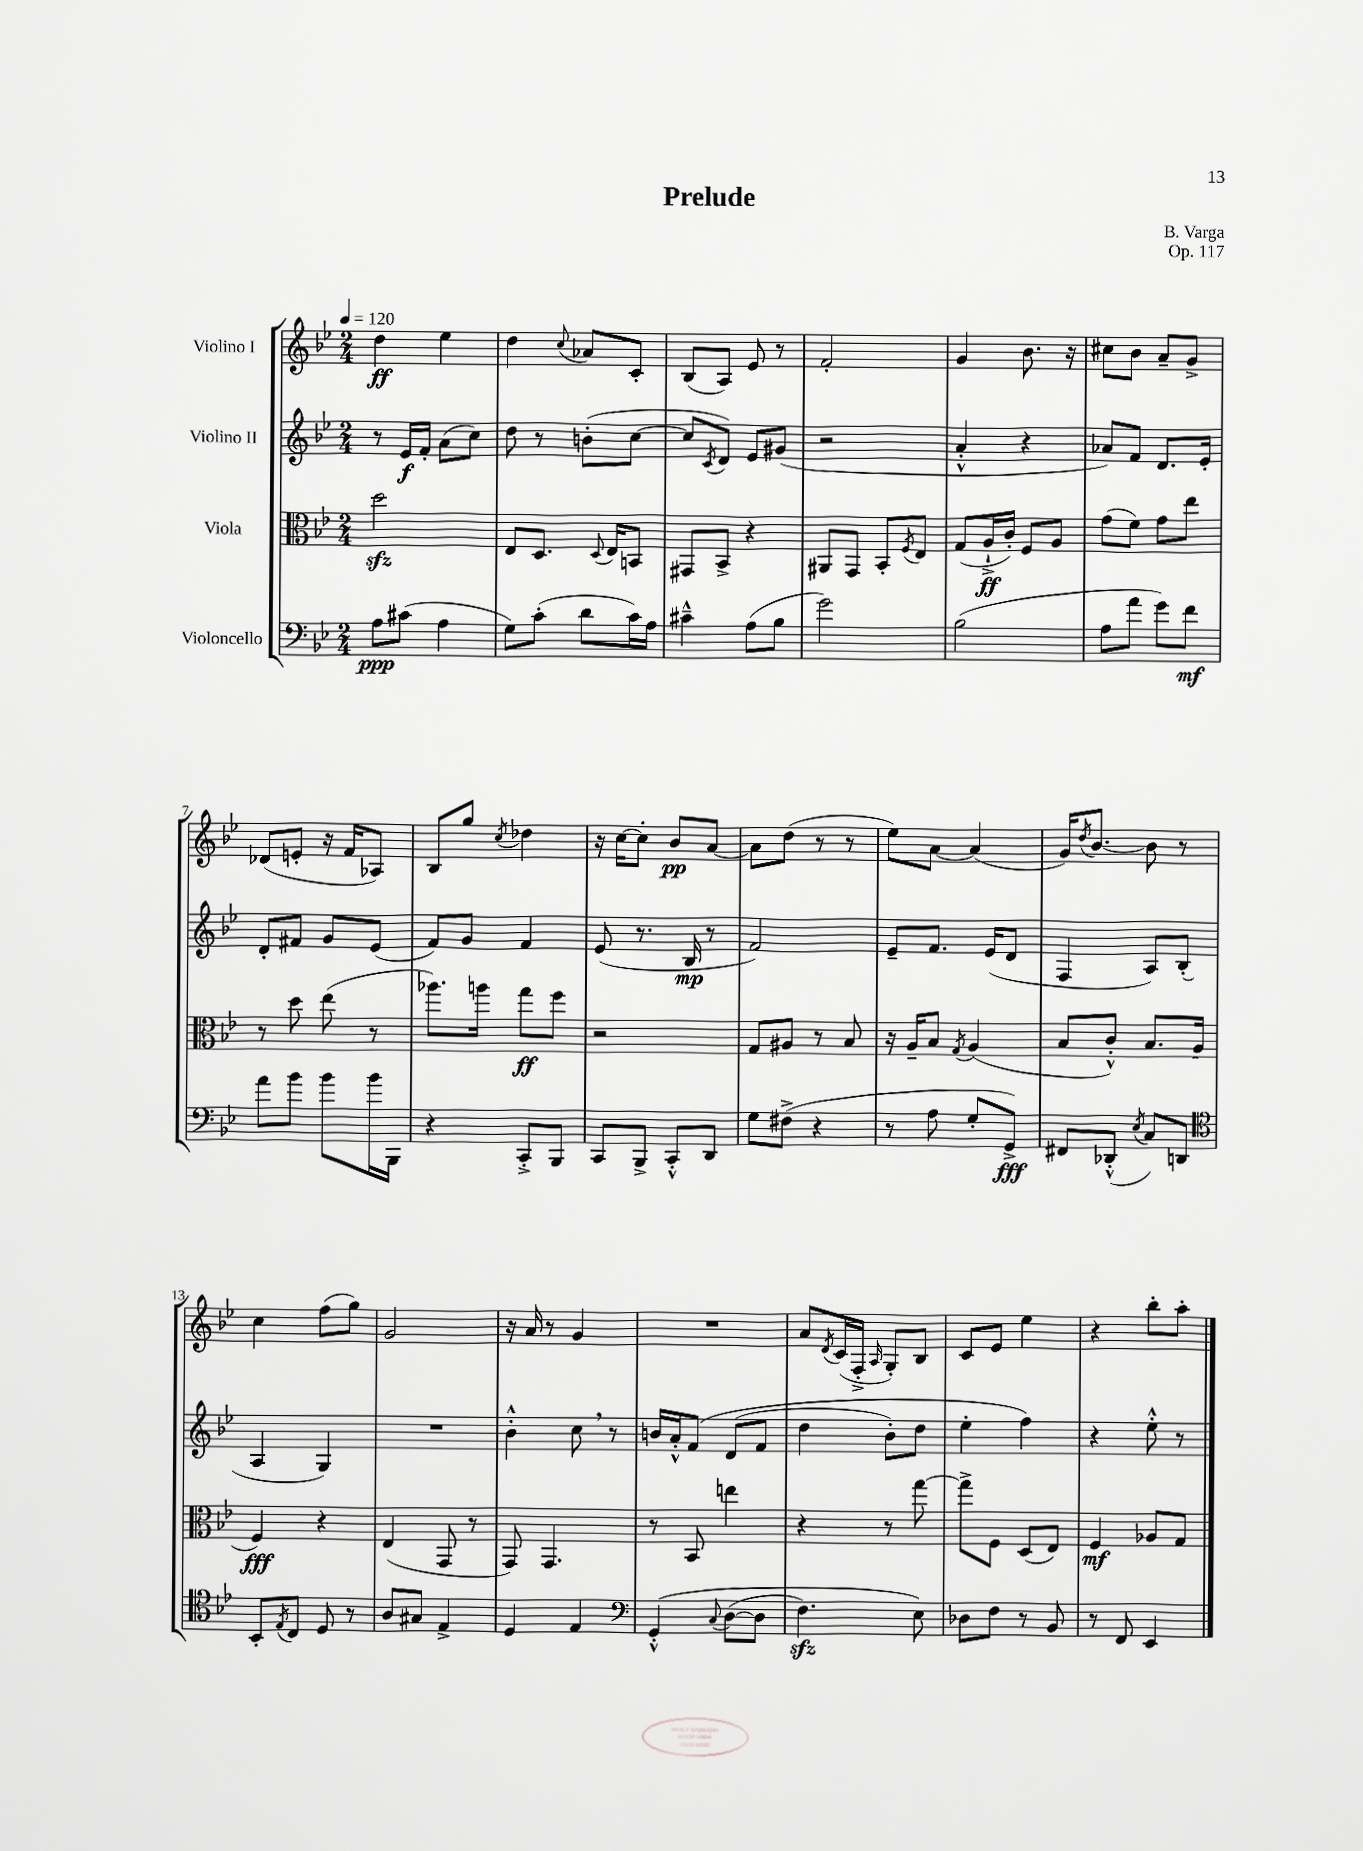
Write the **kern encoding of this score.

**kern	**dynam	**kern	**dynam	**kern	**dynam	**kern	**dynam
*part4	*part4	*part3	*part3	*part2	*part2	*part1	*part1
*staff4	*staff4	*staff3	*staff3	*staff2	*staff2	*staff1	*staff1
*I"Violoncello	*	*I"Viola	*	*I"Violino II	*	*I"Violino I	*
*clefF4	*	*clefC3	*	*clefG2	*	*clefG2	*
*k[b-e-]	*	*k[b-e-]	*	*k[b-e-]	*	*k[b-e-]	*
*M2/4	*	*M2/4	*	*M2/4	*	*M2/4	*
*MM120	*	*MM120	*	*MM120	*	*MM120	*
=1	=1	=1	=1	=1	=1	=1	=1
8A\L	ppp	2ddzz\	.	8r	.	4dd\	ff
(8c#X\J	.	.	.	16e-/LL	f	.	.
.	.	.	.	16f'/JJ	.	.	.
4A\	.	.	.	(8a\L	.	4ee-\	.
.	.	.	.	8cc\J)	.	.	.
=2	=2	=2	=2	=2	=2	=2	=2
8G\L)	.	8E-/L	.	8dd\	.	4dd\	.
(8c'\J	.	8.D/J	.	8r	.	.	.
.	.	.	.	.	.	8qqcc/	.
8d\L	.	.	.	(8bn'\L	.	8a-X/L	.
.	.	8qqD/	.	.	.	.	.
.	.	16E-/KL	.	.	.	.	.
16c\L)	.	8BBn/J	.	[8cc\J	.	8c'/J	.
16A\JJ	.	.	.	.	.	.	.
=3	=3	=3	=3	=3	=3	=3	=3
4c#X~^^\	.	8GG#X/L	.	8cc/L]	.	(8B-/L	.
.	.	.	.	8qc/	.	.	.
.	.	8BB-^/J	.	8d/J)	.	8A/J)	.
(8A\L	.	4r	.	8e-/L	.	8e-/	.
8B-\J	.	.	.	(8g#X/J	.	8r	.
=4	=4	=4	=4	=4	=4	=4	=4
2g\)	.	8AA#X/L	.	2r	.	2f'/	.
.	.	8GG/J	.	.	.	.	.
.	.	8BB-'/L	.	.	.	.	.
.	.	8qF/	.	.	.	.	.
.	.	8E-/J	.	.	.	.	.
=5	=5	=5	=5	=5	=5	=5	=5
(2B-\	.	(8G/L	.	4a'^^/	.	4g/	.
.	.	16A`^/L	ff	.	.	.	.
.	.	16c'/JJ)	.	.	.	.	.
.	.	8F/L	.	4r	.	8.b-\	.
.	.	8A/J	.	.	.	.	.
.	.	.	.	.	.	16r	.
=6	=6	=6	=6	=6	=6	=6	=6
8A\L	.	(8g\L	.	8a-X/L)	.	8cc#X\L	.
8a\J	.	8f\J)	.	8f/J	.	8b-\J	.
8g\L)	.	8g\L	.	8.d/L	.	8a~/L	.
8f\J	mf	8ee-\J	.	.	.	8g^/J	.
.	.	.	.	16e-'/Jk	.	.	.
!!LO:LB:g=z
=7	=7	=7	=7	=7	=7	=7	=7
8a\L	.	8r	.	8d'/L	.	(8d-X/L	.
8b-\J	.	8dd\	.	8f#X/J	.	8en'/J	.
8b-\L	.	(8ee-\	.	8g/L	.	16r	.
.	.	.	.	.	.	16f/KL	.
16b-\L	.	8r	.	(8e-/J	.	8A-X/J)	.
16BBB-\JJ	.	.	.	.	.	.	.
=8	=8	=8	=8	=8	=8	=8	=8
4r	.	8.aa-X\L)	.	8f/L)	.	8B-/L	.
.	.	.	.	8g/J	.	8gg/J	.
.	.	16aan\Jk	.	.	.	.	.
.	.	.	.	.	.	8qcc/	.
8CC'^/L	.	8gg\L	ff	4f/	.	4dd-X\	.
8BBB-/J	.	8ff\J	.	.	.	.	.
=9	=9	=9	=9	=9	=9	=9	=9
8CC/L	.	2r	.	(8e-/	.	16r	.
.	.	.	.	.	.	[16cc\KL	.
8BBB-^/J	.	.	.	8.r	.	8cc'\J]	.
8CC'^^/L	.	.	.	.	.	8b-/L	pp
.	.	.	.	16B-/	mp	.	.
8DD/J	.	.	.	8r	.	[8a/J	.
=10	=10	=10	=10	=10	=10	=10	=10
8G\L	.	8G/L	.	2f/)	.	8a\L]	.
(8F#X^\J	.	8A#X/J	.	.	.	(8dd\J	.
4r	.	8r	.	.	.	8r	.
.	.	8B-/	.	.	.	8r	.
=11	=11	=11	=11	=11	=11	=11	=11
8r	.	16r	.	8e-~/L	.	8ee-\L)	.
.	.	16A~/KL	.	.	.	.	.
8A\	.	8B-/J	.	8.f/J	.	[8a\J	.
.	.	8qG/	.	.	.	.	.
8G'/L	.	(4A/	.	.	.	(4a/]	.
.	.	.	.	(16e-/KL	.	.	.
8GG^/J)	fff	.	.	8d/J	.	.	.
=12	=12	=12	=12	=12	=12	=12	=12
8FF#X/L	.	8B-/L	.	4F/	.	16g/KL)	.
.	.	.	.	.	.	8qdd/	.
.	.	.	.	.	.	[8.b-/J	.
(8DD-X'^^/J	.	8c'^^/J)	.	.	.	.	.
8qE-/	.	.	.	.	.	.	.
8C/L)	.	8.B-/L	.	8A/L)	.	8b-\]	.
8DDn/J	.	.	.	(8B-'/J	.	8r	.
.	.	(16A/Jk	.	.	.	.	.
!!LO:LB:g=z
=13	=13	=13	=13	=13	=13	=13	=13
*clefC4	*	*	*	*	*	*	*
8BB-'/L	.	4F/)	fff	4A/	.	4cc\	.
8qE-/	.	.	.	.	.	.	.
8C/J	.	.	.	.	.	.	.
8D/	.	4r	.	4G/)	.	(8ff\L	.
8r	.	.	.	.	.	8gg\J)	.
=14	=14	=14	=14	=14	=14	=14	=14
8A/L	.	(4E-/	.	2r	.	2g/	.
8G#X/J	.	.	.	.	.	.	.
4E-^/	.	8GG/	.	.	.	.	.
.	.	8r	.	.	.	.	.
=15	=15	=15	=15	=15	=15	=15	=15
4D/	.	8GG/)	.	4b-'^^\	.	16r	.
.	.	.	.	.	.	16a/	.
.	.	4.GG/	.	.	.	8r	.
4E-/	.	.	.	8cc,\	.	4g/	.
.	.	.	.	8r	.	.	.
=16	=16	=16	=16	=16	=16	=16	=16
*clefF4	*	*	*	*	*	*	*
(4GG'^^/	.	8r	.	16bn/LL	.	2r	.
.	.	.	.	16a'^^/J	.	.	.
.	.	8BB-/	.	(8f/J	.	.	.
8qqC/	.	.	.	.	.	.	.
([8D\L	.	4een\	.	(8d/L	.	.	.
8D\J]	.	.	.	8f/J	.	.	.
=17	=17	=17	=17	=17	=17	=17	=17
4.Fzz\)	.	4r	.	4dd\	.	8a/L	.
.	.	.	.	.	.	8qd/	.
.	.	.	.	.	.	(16c/L	.
.	.	.	.	.	.	16F'^/JJ	.
.	.	.	.	.	.	16qqA/	.
.	.	8r	.	8b-'\L)	.	8G'/L)	.
8E-\)	.	[8gg\	.	8dd\J	.	8B-/J	.
=18	=18	=18	=18	=18	=18	=18	=18
8D-X\L	.	8gg^\L]	.	4ee-'\	.	8c/L	.
8F\J	.	8F\J	.	.	.	8e-/J	.
8r	.	(8D/L	.	4ff\)	.	4ee-\	.
8BB-/	.	8E-/J)	.	.	.	.	.
=19	=19	=19	=19	=19	=19	=19	=19
8r	.	4F/	mf	4r	.	4r	.
8FF/	.	.	.	.	.	.	.
4EE-/	.	8A-X/L	.	8ee-'^^\	.	8bb-'\L	.
.	.	8G/J	.	8r	.	8aa'\J	.
==	==	==	==	==	==	==	==
*-	*-	*-	*-	*-	*-	*-	*-
